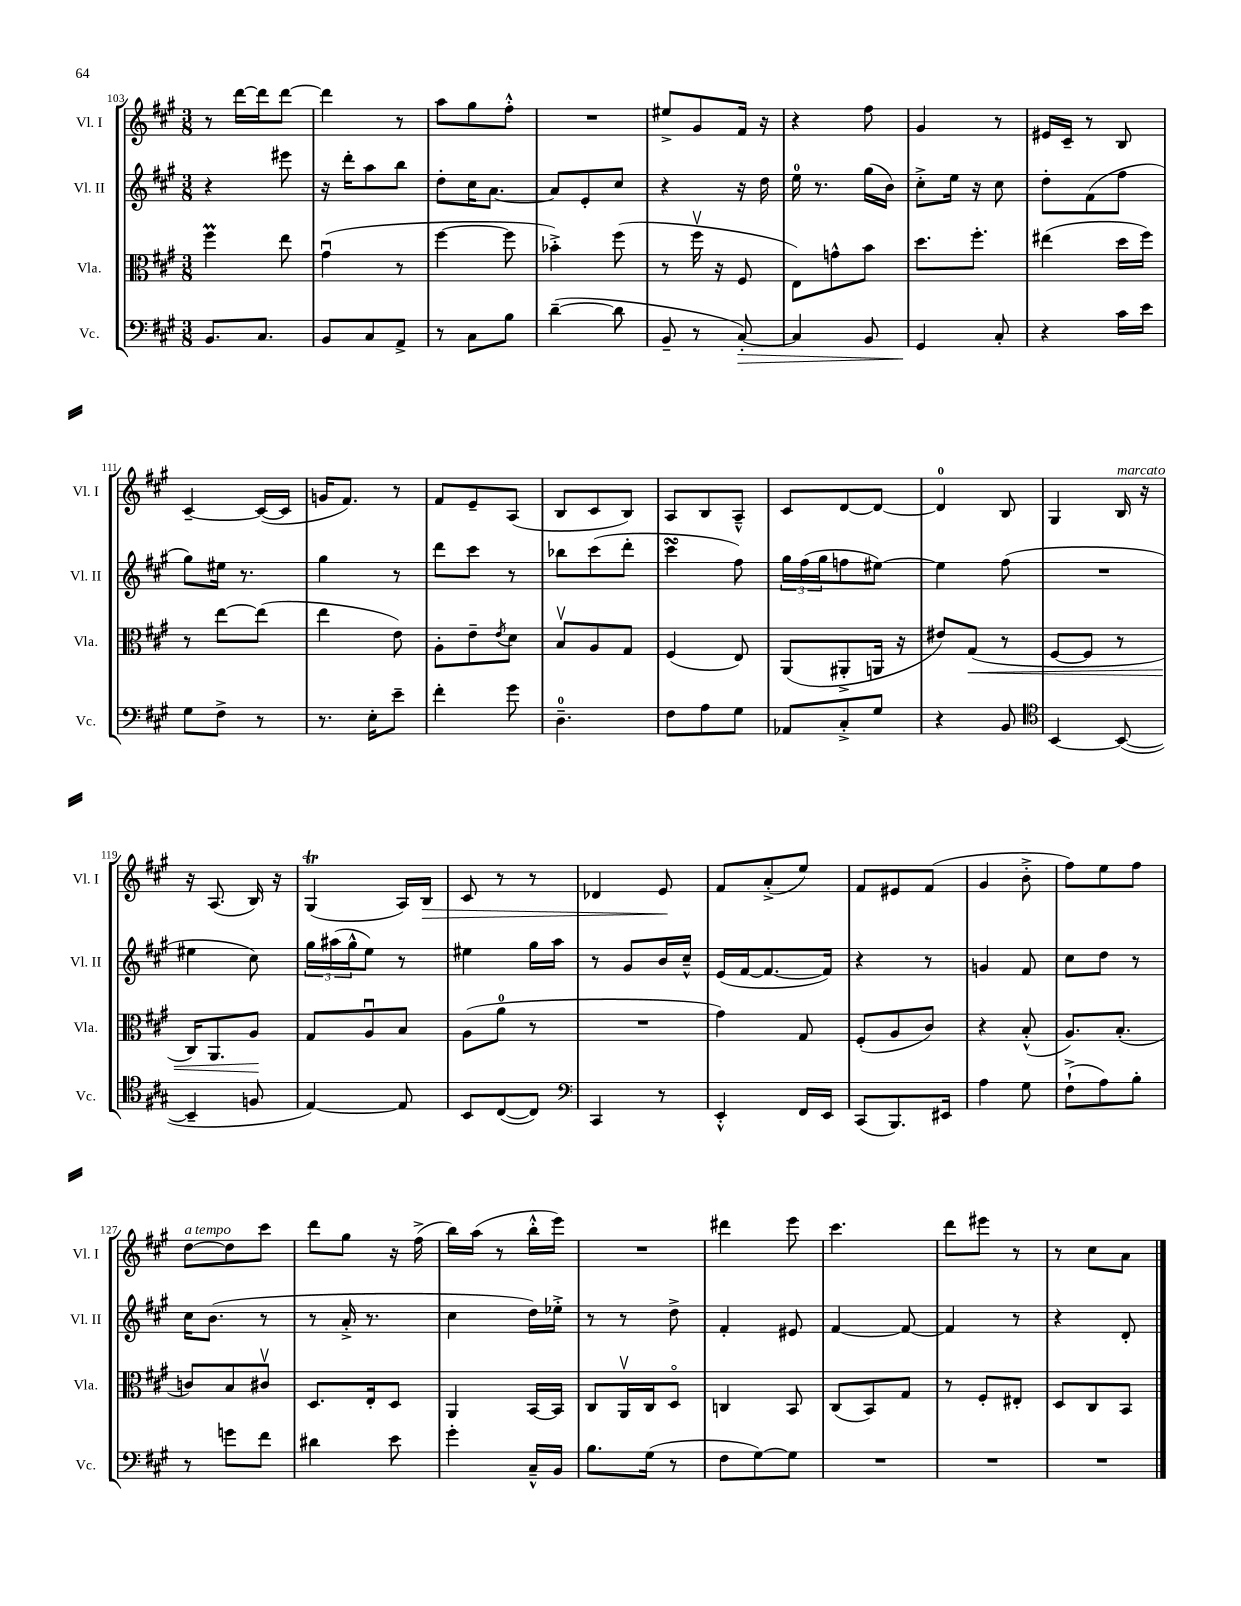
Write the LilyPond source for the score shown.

<<
\new StaffGroup <<
\new Staff = "s0" \with { instrumentName = "Vl. I" shortInstrumentName = "Vl. I" } {
    \clef treble \key a \major \numericTimeSignature \time 3/8
    r8 d'''16~ d'''16 d'''8~ |
    d'''4 r8 |
    a''8 gis''8 fis''8-.-^ |
    R4. |
    eis''8-> gis'8 fis'16 r16 |
    r4 fis''8 |
    gis'4 r8 |
    eis'16 cis'16-- r8 b8 |
    cis'4~-- cis'16~( cis'16 |
    g'16 fis'8.) r8 |
    fis'8 e'8-- a8( |
    b8 cis'8 b8) |
    a8 b8 a8---^ |
    cis'8 d'8~ d'8~ |
    d'4-0 b8 |
    gis4 b16^\markup { \italic "marcato" } r16 |
    r16 a8.( b16) r16 |
    gis4\trill( a16) b16\> |
    cis'8 r8 r8 |
    des'4 e'8\! |
    fis'8 a'8-.->( e''8) |
    fis'8 eis'8 fis'8( |
    gis'4 b'8-.-> |
    fis''8) e''8 fis''8 |
    d''8~^\markup { \italic "a tempo" } d''8 cis'''8 |
    d'''8 gis''8 r16 fis''16->( |
    b''16) a''16( r8 b''16-.-^ e'''16) |
    R4. |
    dis'''4 e'''8 |
    cis'''4. |
    d'''8 eis'''8 r8 |
    r8 cis''8 a'8 \bar "|." |
}
\new Staff = "s1" \with { instrumentName = "Vl. II" shortInstrumentName = "Vl. II" } {
    \clef treble \key a \major \numericTimeSignature \time 3/8
    r4 eis'''8 |
    r16 d'''16-. a''8 b''8 |
    d''8-. cis''16 a'8.~ |
    a'8 e'8-. cis''8 |
    r4 r16 d''16 |
    e''16-0 r8. gis''16( b'16) |
    cis''8-.-> e''16 r16 cis''8 |
    d''8-. fis'8( fis''8 |
    gis''8) eis''16 r8. |
    gis''4 r8 |
    d'''8 cis'''8 r8 |
    bes''8 cis'''8( d'''8-. |
    cis'''4\turn fis''8) |
    \tuplet 3/2 { gis''16 fis''16( gis''16 } f''8 eis''8~) |
    eis''4 fis''8( |
    R4. |
    eis''4 cis''8) |
    \tuplet 3/2 { gis''16 ais''16( gis''16-^ } e''8) r8 |
    eis''4 gis''16 a''16 |
    r8 gis'8 b'16 cis''16---^ |
    e'16( fis'16~ fis'8.~ fis'16) |
    r4 r8 |
    g'4 fis'8 |
    cis''8 d''8 r8 |
    cis''16 b'8.( r8 |
    r8 a'16-.-> r8. |
    cis''4 d''16) ees''16-.-> |
    r8 r8 d''8-> |
    fis'4-. eis'8 |
    fis'4~ fis'8~ |
    fis'4 r8 |
    r4 d'8-. \bar "|." |
}
\new Staff = "s2" \with { instrumentName = "Vla." shortInstrumentName = "Vla." } {
    \clef alto \key a \major \numericTimeSignature \time 3/8
    fis''4\prall e''8 |
    gis'4\downbow( r8 |
    fis''4~ fis''8 |
    bes'4-.->) fis''8( |
    r8 fis''16\upbow r16 fis8 |
    e8) g'8-^ b'8 |
    d''8. fis''8.-. |
    eis''4( d''16 fis''16) |
    r8 e''8~ e''8( |
    e''4 e'8) |
    a8-. e'8-- \acciaccatura { e'8 } d'8 |
    b8\upbow a8 gis8 |
    fis4( e8) |
    a,8( ais,8-.-> a,16 r16 |
    eis'8) gis8\<( r8 |
    fis8~ fis8 r8 |
    cis16) a,8. a8\! |
    gis8 a8\downbow b8 |
    a8( a'8-0 r8 |
    R4. |
    gis'4) gis8 |
    fis8-.( a8 cis'8) |
    r4 b8-.-^( |
    a8.) b8.-.( |
    c'8) b8 cis'8\upbow |
    d8. e16-. d8 |
    a,4 b,16~ b,16 |
    cis8 a,16\upbow cis16 d8\flageolet |
    c4 b,8 |
    cis8( b,8) gis8 |
    r8 fis8-. eis8-. |
    d8 cis8 b,8 \bar "|." |
}
\new Staff = "s3" \with { instrumentName = "Vc." shortInstrumentName = "Vc." } {
    \clef bass \key a \major \numericTimeSignature \time 3/8
    b,8. cis8. |
    b,8 cis8 a,8-> |
    r8 cis8 b8 |
    d'4~--( d'8 |
    b,8-- r8 cis8~-.\>) |
    cis4 b,8 |
    gis,4\! cis8-. |
    r4 cis'16 e'16 |
    gis8 fis8-> r8 |
    r8. e16-. e'8-- |
    fis'4-. gis'8 |
    d4.-0-- |
    fis8 a8 gis8 |
    aes,8 cis8-.-> gis8 |
    r4 b,8 |
    \clef tenor b,4~ b,8~( |
    b,4-- f8 |
    e4~) e8 |
    b,8 cis8~( cis8) |
    \clef bass cis,4 r8 |
    e,4-.-^ fis,16 e,16 |
    cis,8( b,,8.) eis,16 |
    a4 gis8 |
    fis8-!->( a8) b8-. |
    r8 g'8 fis'8 |
    dis'4 e'8 |
    gis'4-. cis16---^ b,16 |
    b8. gis16( r8 |
    fis8 gis8~) gis8 |
    R4. |
    R4. |
    R4. \bar "|." |
}
>>
>>
\layout { \context { \Score currentBarNumber = #103 } }
